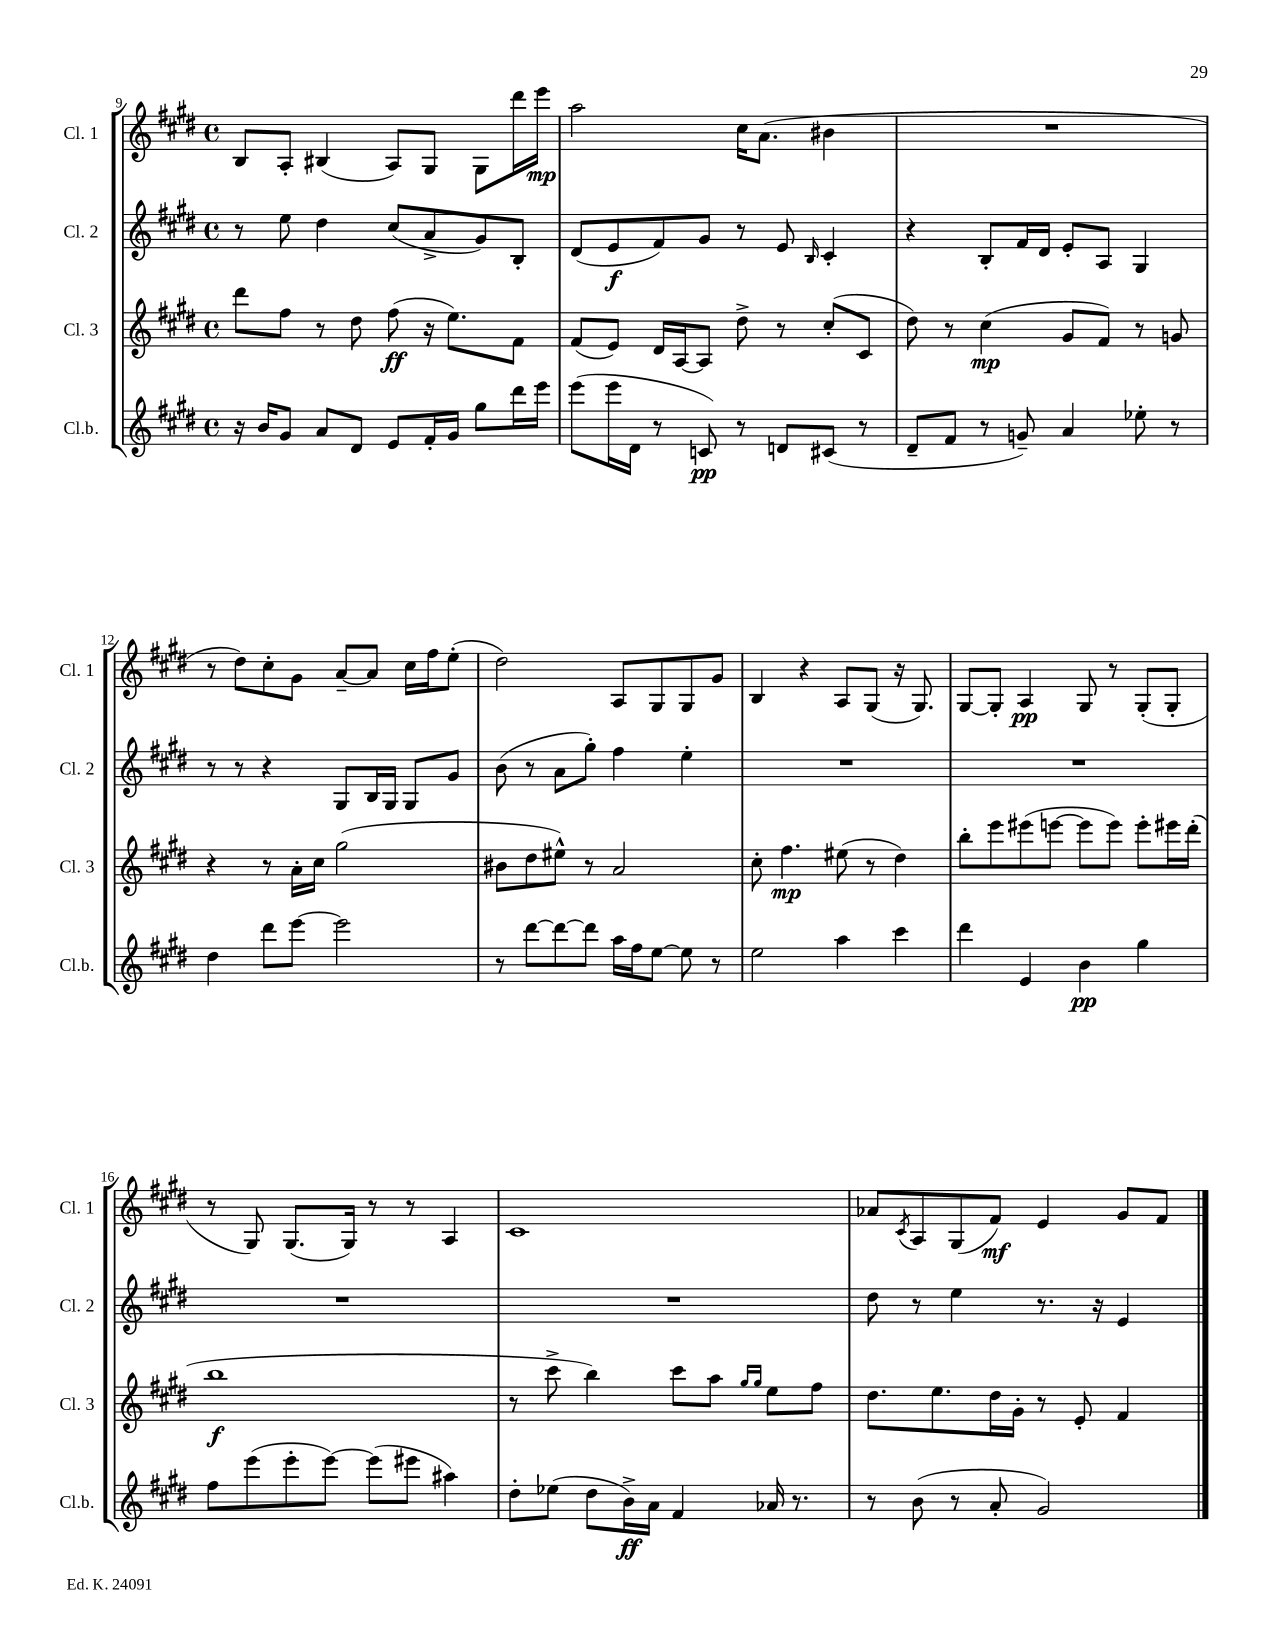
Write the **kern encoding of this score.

**kern	**kern	**kern	**kern
*staff4	*staff3	*staff2	*staff1
*clefG2	*clefG2	*clefG2	*clefG2
*k[f#c#g#d#]	*k[f#c#g#d#]	*k[f#c#g#d#]	*k[f#c#g#d#]
*M4/4	*M4/4	*M4/4	*M4/4
*met(c)	*met(c)	*met(c)	*met(c)
16r	8ddd#\L	8r	8B/L
16b/LK	.	.	.
8g#/J	8ff#\J	8ee\	8A'/J
8a/L	8r	4dd#\	(4B#/
8d#/J	8dd#\	.	.
8e/L	(8ff#\	(8cc#/L	8A/L)
16f#'/L	16r	8a^/	8G#/J
16g#/JJ	8.ee\L)	.	.
8gg#\L	.	8g#/)	8G#\L
16ddd#\L	8f#\J	8B'/J	16ddd#\L
16eee\JJ	.	.	16eee\JJ
=	=	=	=
(8eee\L	(8f#/L	(8d#/L	2aa\
16eee\L	8e/J)	8e/	.
16d#\JJ	.	.	.
8r	16d#/LL	8f#/)	.
.	[16A/J	.	.
8c/)	8A/]J	8g#/J	.
8r	8dd#^\	8r	16cc#\LK
.	.	.	(8.a\J
8d/L	8r	8e/	.
.	.	16qqB/	.
(8c#/J	(8cc#'/L	4c#'/	4b#\
8r	8c#/J	.	.
=	=	=	=
8d#~/L	8dd#\)	4r	1r
8f#/J	8r	.	.
8r	(4cc#\	8B'/L	.
8g~/)	.	16f#/L	.
.	.	16d#/JJ	.
4a/	8g#/L	8e'/L	.
.	8f#/J)	8A/J	.
8ee-'\	8r	4G#/	.
8r	8g/	.	.
=	=	=	=
4dd#\	4r	8r	8r
.	.	8r	8dd#\L)
8ddd#\L	8r	4r	8cc#'\
[8eee\J	16a'\LL	.	8g#\J
.	16cc#\JJ	.	.
2eee\]	(2gg#\	8G#/L	[8a~/L
.	.	16B/L	8a/]J
.	.	16G#/JJ	.
.	.	8G#/L	16cc#\LL
.	.	.	16ff#\J
.	.	8g#/J	(8ee'\J
=	=	=	=
8r	8b#\L	(8b\	2dd#\)
[8ddd#\L	8dd#\	8r	.
8ddd#\_	8ee#^^\J)	8a\L	.
8ddd#\]J	8r	8gg#'\J)	.
16aa\LL	2a/	4ff#\	8A/L
16ff#\J	.	.	.
[8ee\J	.	.	8G#/
8ee\]	.	4ee'\	8G#/
8r	.	.	8g#/J
=	=	=	=
2ee\	8cc#'\	1r	4B/
.	4.ff#\	.	.
.	.	.	4r
4aa\	(8ee#\	.	8A/L
.	8r	.	(8G#/J
4ccc#\	4dd#\)	.	16r
.	.	.	8.G#/)
=	=	=	=
4ddd#\	8bb'\L	1r	[8G#/L
.	8eee\	.	8G#'/]J
4e/	(8eee#\	.	4A/
.	[8eee\J	.	.
4b\	8eee\]L	.	8G#/
.	8eee\J)	.	8r
4gg#\	8eee'\L	.	(8G#'/L
.	16eee#\L	.	8G#'/J
.	(16ddd#'\JJ	.	.
=	=	=	=
8ff#\L	1bb	1r	8r
(8eee\	.	.	8G#/)
8eee'\	.	.	(8.G#/L
[8eee\J)	.	.	.
.	.	.	16G#/Jk)
(8eee\]L	.	.	8r
8eee#\J	.	.	8r
4aa#\)	.	.	4A/
=	=	=	=
8dd#'\L	8r	1r	1c#
(8ee-\J	8ccc#^\	.	.
8dd#\L	4bb\)	.	.
16b^\L)	.	.	.
16a\JJ	.	.	.
4f#/	8ccc#\L	.	.
.	8aa\J	.	.
.	16qqgg#/LL	.	.
.	16qqgg#/JJ	.	.
16a-/	8ee\L	.	.
8.r	.	.	.
.	8ff#\J	.	.
=	=	=	=
8r	8.dd#\L	8dd#\	8a-/L
.	.	.	8qc#/
(8b\	.	8r	8A/
.	8.ee\	.	.
8r	.	4ee\	(8G#/
8a'/	16dd#\L	.	8f#/J)
.	16g#'\JJ	.	.
2g#/)	8r	8.r	4e/
.	8e'/	.	.
.	.	16r	.
.	4f#/	4e/	8g#/L
.	.	.	8f#/J
==	==	==	==
*-	*-	*-	*-
